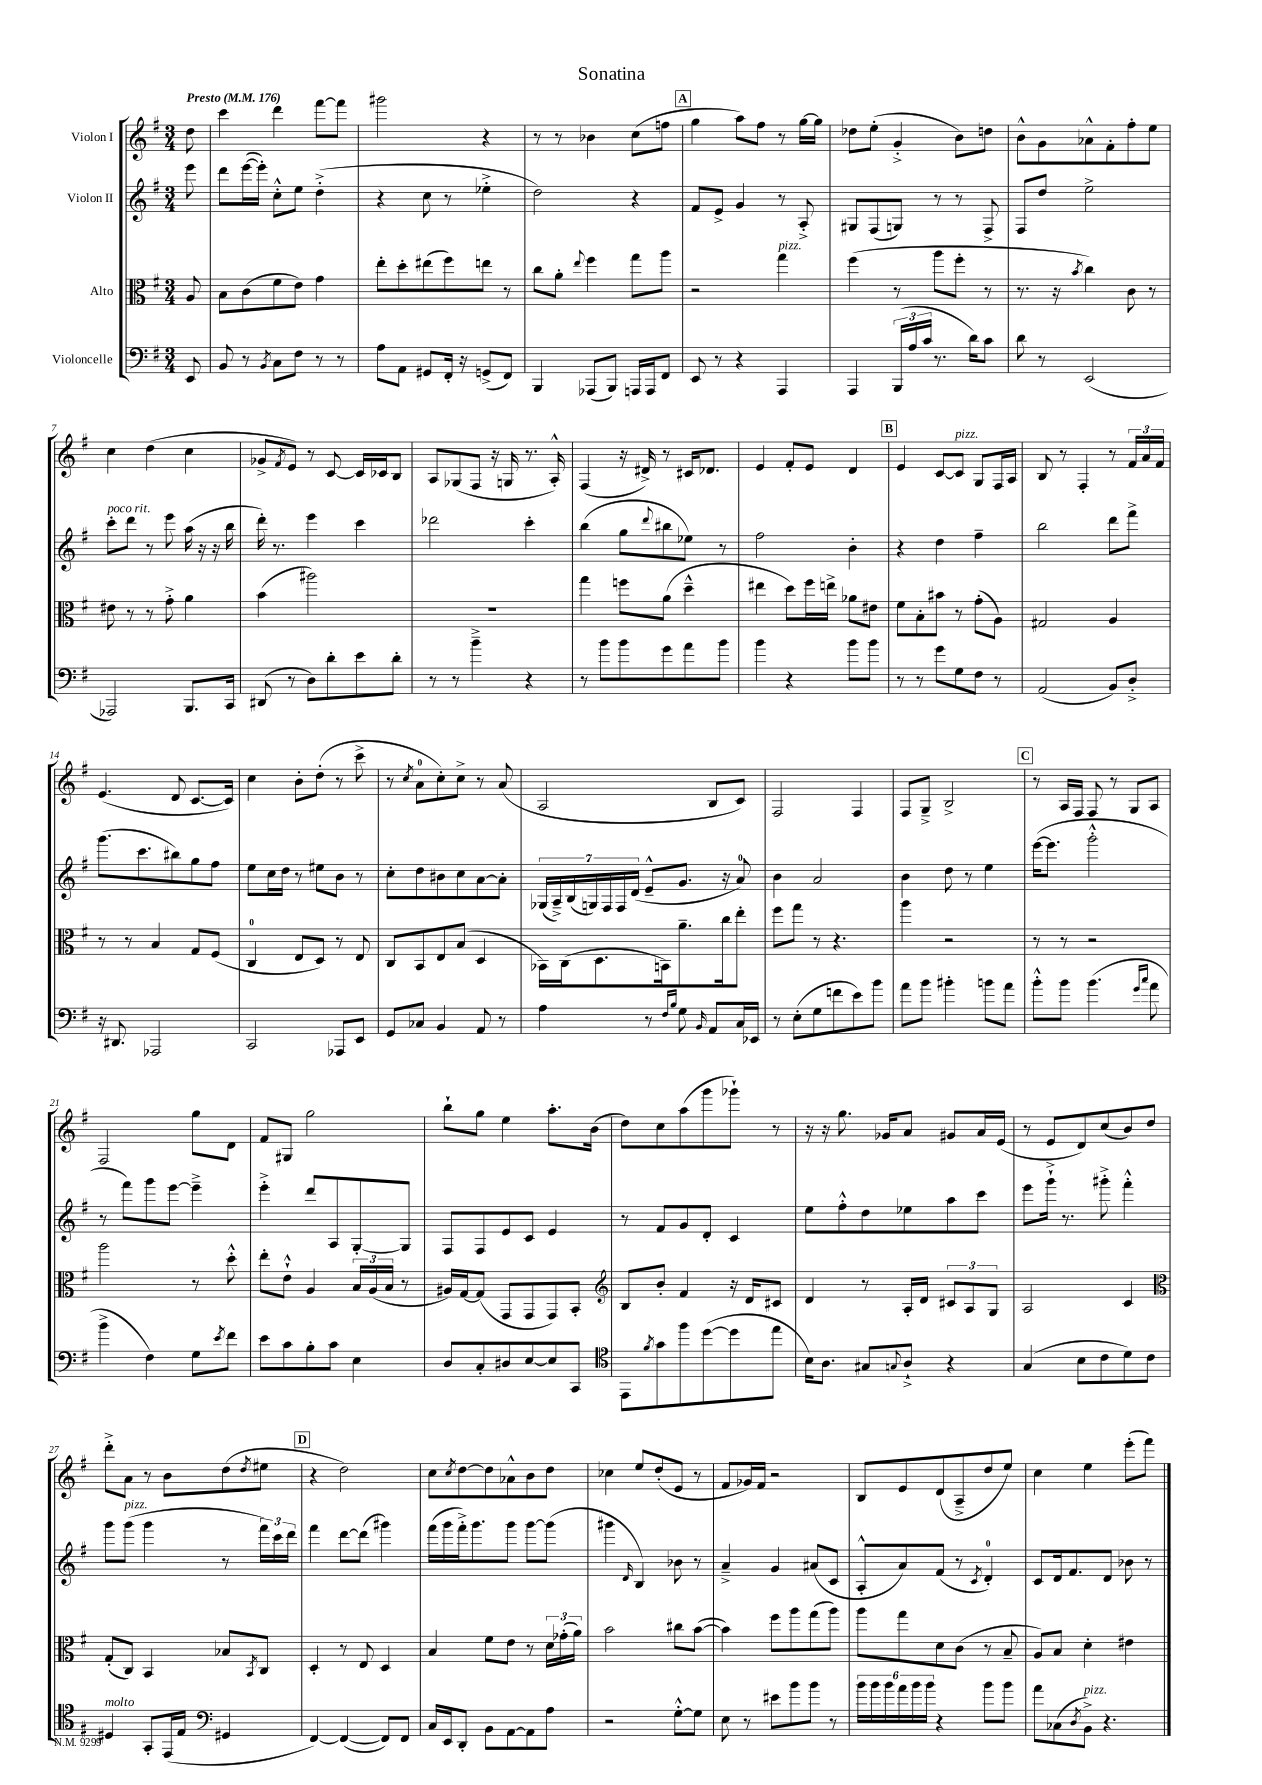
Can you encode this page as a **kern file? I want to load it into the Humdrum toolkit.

**kern	**kern	**kern	**kern
*part4	*part3	*part2	*part1
*staff4	*staff3	*staff2	*staff1
*I"Violoncelle	*I"Alto	*I"Violon II	*I"Violon I
*clefF4	*clefC3	*clefG2	*clefG2
*k[f#]	*k[f#]	*k[f#]	*k[f#]
*M3/4	*M3/4	*M3/4	*M3/4
*MM176	*MM176	*MM176	*MM176
=	=	=	=
!	!	!	!LO:TX:a:B:t=Presto
8EE/	8A/	8eee\	8dd\
=1	=1	=1	=1
8BB/	8B\L	8ddd\L	4ccc\
8r	(8c\	([16eee\L	.
.	.	16eee'\JJ])	.
8qBB/	.	.	.
8C\L	8f#\	8cc'^^\L	4ddd\
8F#\J	8e\J)	8ee\J	.
8r	4g\	(4dd'^\	[8fff#\L
8r	.	.	8fff#\J]
=2	=2	=2	=2
8A\L	8ee'\L	4r	2ggg#X\
8AA\J	8dd'\	.	.
8GG#X/L	(8ee#X\	8cc\	.
16FF#'/Jk	8ff#\)	8r	.
16r	.	.	.
(8GGn^/L	8een\J	4ee-X'^\	4r
8FF#/J)	8r	.	.
=3	=3	=3	=3
4BBB/	8cc\L	2dd\)	8r
.	8a'\J	.	8r
.	8qqee/	.	.
(8AAA-X/L	4ff#\	.	4b-X\
8BBB/J)	.	.	.
16AAAn/LL	8gg\L	4r	(8cc\L
16AAA/J	.	.	.
8FF#/J	8aa\J	.	8ffn\J
!!LO:REH:place=s1:t=A
=4	=4	=4	=4
8EE/	2r	8f#/L	4gg\
8r	.	8e^/J	.
4r	.	4g/	8aa\L)
.	.	.	8ff#\J
!	!LO:TX:a:i:t=pizz.	!	!
4AAA/	4gg\	8r	8r
.	.	8A'^/	[16gg\LL
.	.	.	16gg\JJ]
=5	=5	=5	=5
4AAA/	(4ff#\	8G#X/L	8dd-X\L
.	.	(8F#/	(8ee'\J
(24BBB/LL	8r	8Gn/J)	4g'^/
24A/	.	.	.
24c/JJ	.	.	.
8.r	8aa\L	8r	.
.	8ff#'\J	8r	8b\L)
16d\KL)	.	.	.
8c\J	8r	8F#^/	8ddn\J
=6	=6	=6	=6
8d\	8.r	8F#/L	8b^^\L
8r	.	8dd/J	8g\
.	16r	.	.
.	8qb/	.	.
(2EE/	4cc\)	2ee^\	8a-X^^\
.	.	.	8f#'\
.	8c\	.	8ff#'\
.	8r	.	8ee\J
!!LO:LB:g=z
=7	=7	=7	=7
!	!	!LO:TX:a:i:t=poco rit.	!
2AAA-X/)	8e#X\	8ccc'\L	4cc\
.	8r	8ddd\J	.
.	8r	8r	(4dd\
.	8g'^\	8eee\	.
8.BBB/L	4a\	(16aa\	4cc\
.	.	16r	.
.	.	16r	.
16CC/Jk	.	16bb\	.
=8	=8	=8	=8
(8DD#X/	(4b\	16ddd'\)	8g-X^/L
.	.	8.r	.
.	.	.	8qf#/
8r	.	.	8e/J)
8D\L)	2aa#X\)	4eee\	8r
8d'\	.	.	[8c/
8e\	.	4ccc\	16c/LL]
.	.	.	16c-X/J
8d'\J	.	.	8B/J
=9	=9	=9	=9
8r	2.r	2ddd-X\	8A/L
8r	.	.	(8G-X/
4b~^\	.	.	8F#/J
.	.	.	16r
.	.	.	16Gn/
4r	.	4ccc'\	8.r
.	.	.	16A'^^/)
=10	=10	=10	=10
8r	4gg\	(4bb\	(4F#/
8b\L	.	.	.
8b\	8ffn\L	8gg\L	16r
.	.	.	16d#X^/)
.	.	8qqddd/	.
8g\	(8a\J	8bb#X\	8r
8a\	4dd~^^\	8ee-X\J)	16c#X/KL
.	.	.	8.d-X/J
8b\J	.	8r	.
=11	=11	=11	=11
4b\	4ee#X\	2ff#\	4e/
4r	8dd\L)	.	8f#'/L
.	16ff#\L	.	8e/J
.	16een^\JJ	.	.
8b\L	8a-X\L	4b'\	4d/
8b\J	8e#X\J	.	.
!!LO:REH:place=s1:t=B
=12	=12	=12	=12
8r	8f#\L	4r	4e/
8r	8B'\	.	.
8g\L	8b#X\J	4dd\	[8c/L
!	!	!	!LO:TX:a:i:t=pizz.
8G\	8r	.	8c/J]
8F#\J	(8g'\L	4ff#~\	8G/L
8r	8A\J)	.	16F#/L
.	.	.	16A/JJ
=13	=13	=13	=13
(2AA/	2G#X/	2bb\	8B/
.	.	.	8r
.	.	.	4F#'/
8BB/L)	4A/	8ddd\L	8r
8D'^/J	.	8fff#^\J	24f#/LL
.	.	.	24a/
.	.	.	24f#/JJ
!!LO:LB:g=z
=14	=14	=14	=14
16r	8r	(8.ggg\L	(4.e/
8.DD#X/	.	.	.
.	8r	.	.
.	.	8.ccc\	.
2AAA-X/	4B/	.	.
.	.	8bb#X\)	8d/
.	8G/L	8gg\	[8.c/L
.	(8F#/J	8ff#\J	.
.	.	.	16c/Jk])
=15	=15	=15	=15
2CC/	4C/	8ee\L	4cc\
.	.	16cc\L	.
.	.	16dd\JJ	.
.	8E/L	8r	8b'\L
.	8D/J)	8ee#X\L	(8dd'\J
8AAA-X/L	8r	8b\J	8r
8EE/J	8E/	8r	8ccc^\
=16	=16	=16	=16
8GG/L	8C/L	8cc'\L	8r
.	.	.	8qcc/
8C-X/J	8BB/	8dd\	8a\L
4BB/	8E/	8b#X\	8cc'\)
.	(8B/J	8cc\	8cc^\J
8AA/	4D/	[8a\	8r
8r	.	8a'\J]	(8a/
=17	=17	=17	=17
4A\	16BB-X\LL)	(28G-X/LL	2A/
.	.	28A~^/)	.
.	(16C\J	.	.
.	.	(28B/	.
.	.	28Gn/)	.
.	8.D\	.	.
.	.	28F#/	.
.	.	28F#/	.
.	.	(28d/JJ	.
8r	.	8e~^^/L	.
.	16BBn\k)	.	.
16qqF#/LL	.	.	.
16qqB/JJ	.	.	.
8G\	8.a~\	8.g/J	.
16qqBB/	.	.	.
8AA/L	.	.	8B/L
.	16cc\k	16r	.
16C/L	8ee'\J	8a/)	8c/J)
16EE-X/JJ	.	.	.
=18	=18	=18	=18
8r	8ff#\L	4b\	2F#/
(8E'\L	8gg\J	.	.
8G\	8r	2a/	.
8fn\	4.r	.	.
8e\)	.	.	4F#/
8b\J	.	.	.
=19	=19	=19	=19
8a\L	4aa\	4b\	8F#/L
8b\J	.	.	8G~^/J
4b#X'\	2r	8dd\	2B^/
.	.	8r	.
8bn\L	.	4ee\	.
8a\J	.	.	.
!!LO:REH:place=s1:t=C
=20	=20	=20	=20
8b'^^\L	8r	([16eee\KL	8r
.	.	8.eee\J]	.
8b\J	8r	.	16A/LL
.	.	.	16F#/JJ
(4.b\	2r	2ggg'^^\	8F#/
.	.	.	8r
.	.	.	8G/L
16qqg/LL	.	.	.
16qqcc/JJ	.	.	.
8a\	.	.	8A/J
!!LO:LB:g=z
=21	=21	=21	=21
4b^\	2aa\	8r	2F#/
.	.	8fff#\L)	.
4F#\)	.	8ggg\	.
.	.	[8eee\J	.
8G\L	8r	4eee~^\]	8gg\L
8qe/	.	.	.
8f#\J	8dd'^^\	.	8d\J
=22	=22	=22	=22
8e\L	8ee'\L	4eee'^\	8f#/L
8c\	8e`^^\J	.	8G#X/J
8B'\	4A/	8ddd/L	2gg\
8c\J	.	8A/	.
4E\	24B/LL	[8G'/	.
.	(24A/	.	.
.	24B/JJ	.	.
.	8r	8G/J]	.
=23	=23	=23	=23
8D/L	16A#X/LL)	8F#/L	8bb`\L
.	[16G/J	.	.
8C'/	(8G/J]	8F#/	8gg\J
8D#X/	8GG/L	8e/	4ee\
[8E/	8GG/	8c/J	.
8E/]	8GG/)	4e/	8.aa'\L
8CC/J	8BB'/J	.	.
.	.	.	(16b\Jk
=24	=24	=24	=24
*clefC4	*clefG2	*	*
8EE\L	8B/L	8r	8dd\L)
8qf#/	.	.	.
8g\	8b'/J	8f#/L	8cc\
8ff#\	4f#/	8g/	(8aa\
([8dd\	.	8d'/J	8ggg\
8dd\]	16r	4c/	8ggg-X`\J)
.	16d/KL	.	.
8ee\J	8c#X/J	.	8r
=25	=25	=25	=25
16B\KL)	4d/	8ee\L	16r
8.A\J	.	.	16r
.	.	8ff#'^^\	8.gg\
8G#X/L	8r	8dd\	.
.	.	.	16g-X/KL
8qqGn/	.	.	.
8A`^/J	16A'/LL	8ee-X\	8a/J
.	16d/JJ	.	.
4r	12c#X/L	8aa\	8g#X/L
.	12A/	.	.
.	.	8ccc\J	16a/L
.	12G/J	.	.
.	.	.	(16e/JJ
=26	=26	=26	=26
(4G/	2A/	8eee\L	8r
.	.	16ggg`^\Jk	8e/L
.	.	8.r	.
8B\L	.	.	8d/)
8c\	.	8ggg#X'^\	(8cc/
8d\)	4c/	4fff#'^^\	8b/)
8c\J	.	.	8dd/J
!!LO:LB:g=z
=27	=27	=27	=27
*	*clefC3	*	*
!LO:TX:a:i:t=molto	!	!	!
4D#X/	(8G'/L	8ggg\L	8ddd'^\L
!	!	!LO:TX:a:i:t=pizz.	!
.	8C/J)	(8ggg\J	8a\J
8GG'/L	4BB/	4ggg\	8r
(16EE/L	.	.	8b\L
16E/JJ	.	.	.
*clefF4	*	*	*
4GG#X/	8B-X/L	8r	(8dd\
.	8qBB/	.	8qdd/
.	8C/J	24fff#\LL)	8ee#X\J
.	.	24ccc\	.
.	.	24ddd\JJ	.
!!LO:REH:place=s1:t=D
=28	=28	=28	=28
[4FF#/)	4D'/	4fff#\	4r
(4FF#/_	8r	[8ddd\L	2dd\)
.	8E/	(8ddd\J]	.
8FF#/L])	4D/	4ggg#X\)	.
8FF#/J	.	.	.
=29	=29	=29	=29
16C/LL	4B/	(16fff#\LL	8cc\L
16EE/J	.	16ggg\	.
.	.	.	8qcc/
8DD'/J	.	16fff#'^\J)	[8dd\
.	.	8.ggg\	.
8BB\L	8f#\L	.	8dd\]
[8AA\	8e\J	8ggg\J	8a-X^^\
8AA\]	8r	[8ggg\L	8b\
8A\J	24d\LL	(8ggg\J]	8dd\J
.	(24g-X'\	.	.
.	24a\JJ)	.	.
=30	=30	=30	=30
2r	2b\	4ggg#X\	4cc-X\
.	.	16qqd/	.
.	.	4B/)	8ee/L
.	.	.	(8dd'/
[8G'^^\L	8cc#X\L	8b-X\	8e/J
8G\J]	([8b\J	8r	8r
=31	=31	=31	=31
8E\	4b\])	4a~^/	8f#/L
8r	.	.	16g-X/L)
.	.	.	16f#/JJ
8e#X\L	8ff#\L	4g/	2r
8b\	8aa\	.	.
8b\J	(8gg\	(8a#X/L	.
8r	8aa\J)	8c/J	.
=32	=32	=32	=32
24b\LL	8aa\L	8A'^^/L	8B/L
24b\	.	.	.
24b\	.	.	.
24a\	8gg\	8a/)	8e/
24b\	.	.	.
24b\JJ	.	.	.
4r	8d\	(8f#/J	(8d/
.	(8c\J	8r	8A~^/
.	.	8qc/	.
8b\L	8r	4d'/)	8dd/
8b\J	8B~/	.	8ee/J)
=33	=33	=33	=33
8a\L	8A/L)	8c/L	4cc\
(8C-X\	8B/J	16d/k	.
.	.	8.f#/	.
8qD/	.	.	.
!LO:TX:a:i:t=pizz.	!	!	!
8BB^\J)	4d'\	.	4ee\
4.r	.	8d/J	.
.	4e#X\	8b-X\	(8eee'\L
.	.	8r	8fff#\J)
==	==	==	==
*-	*-	*-	*-
